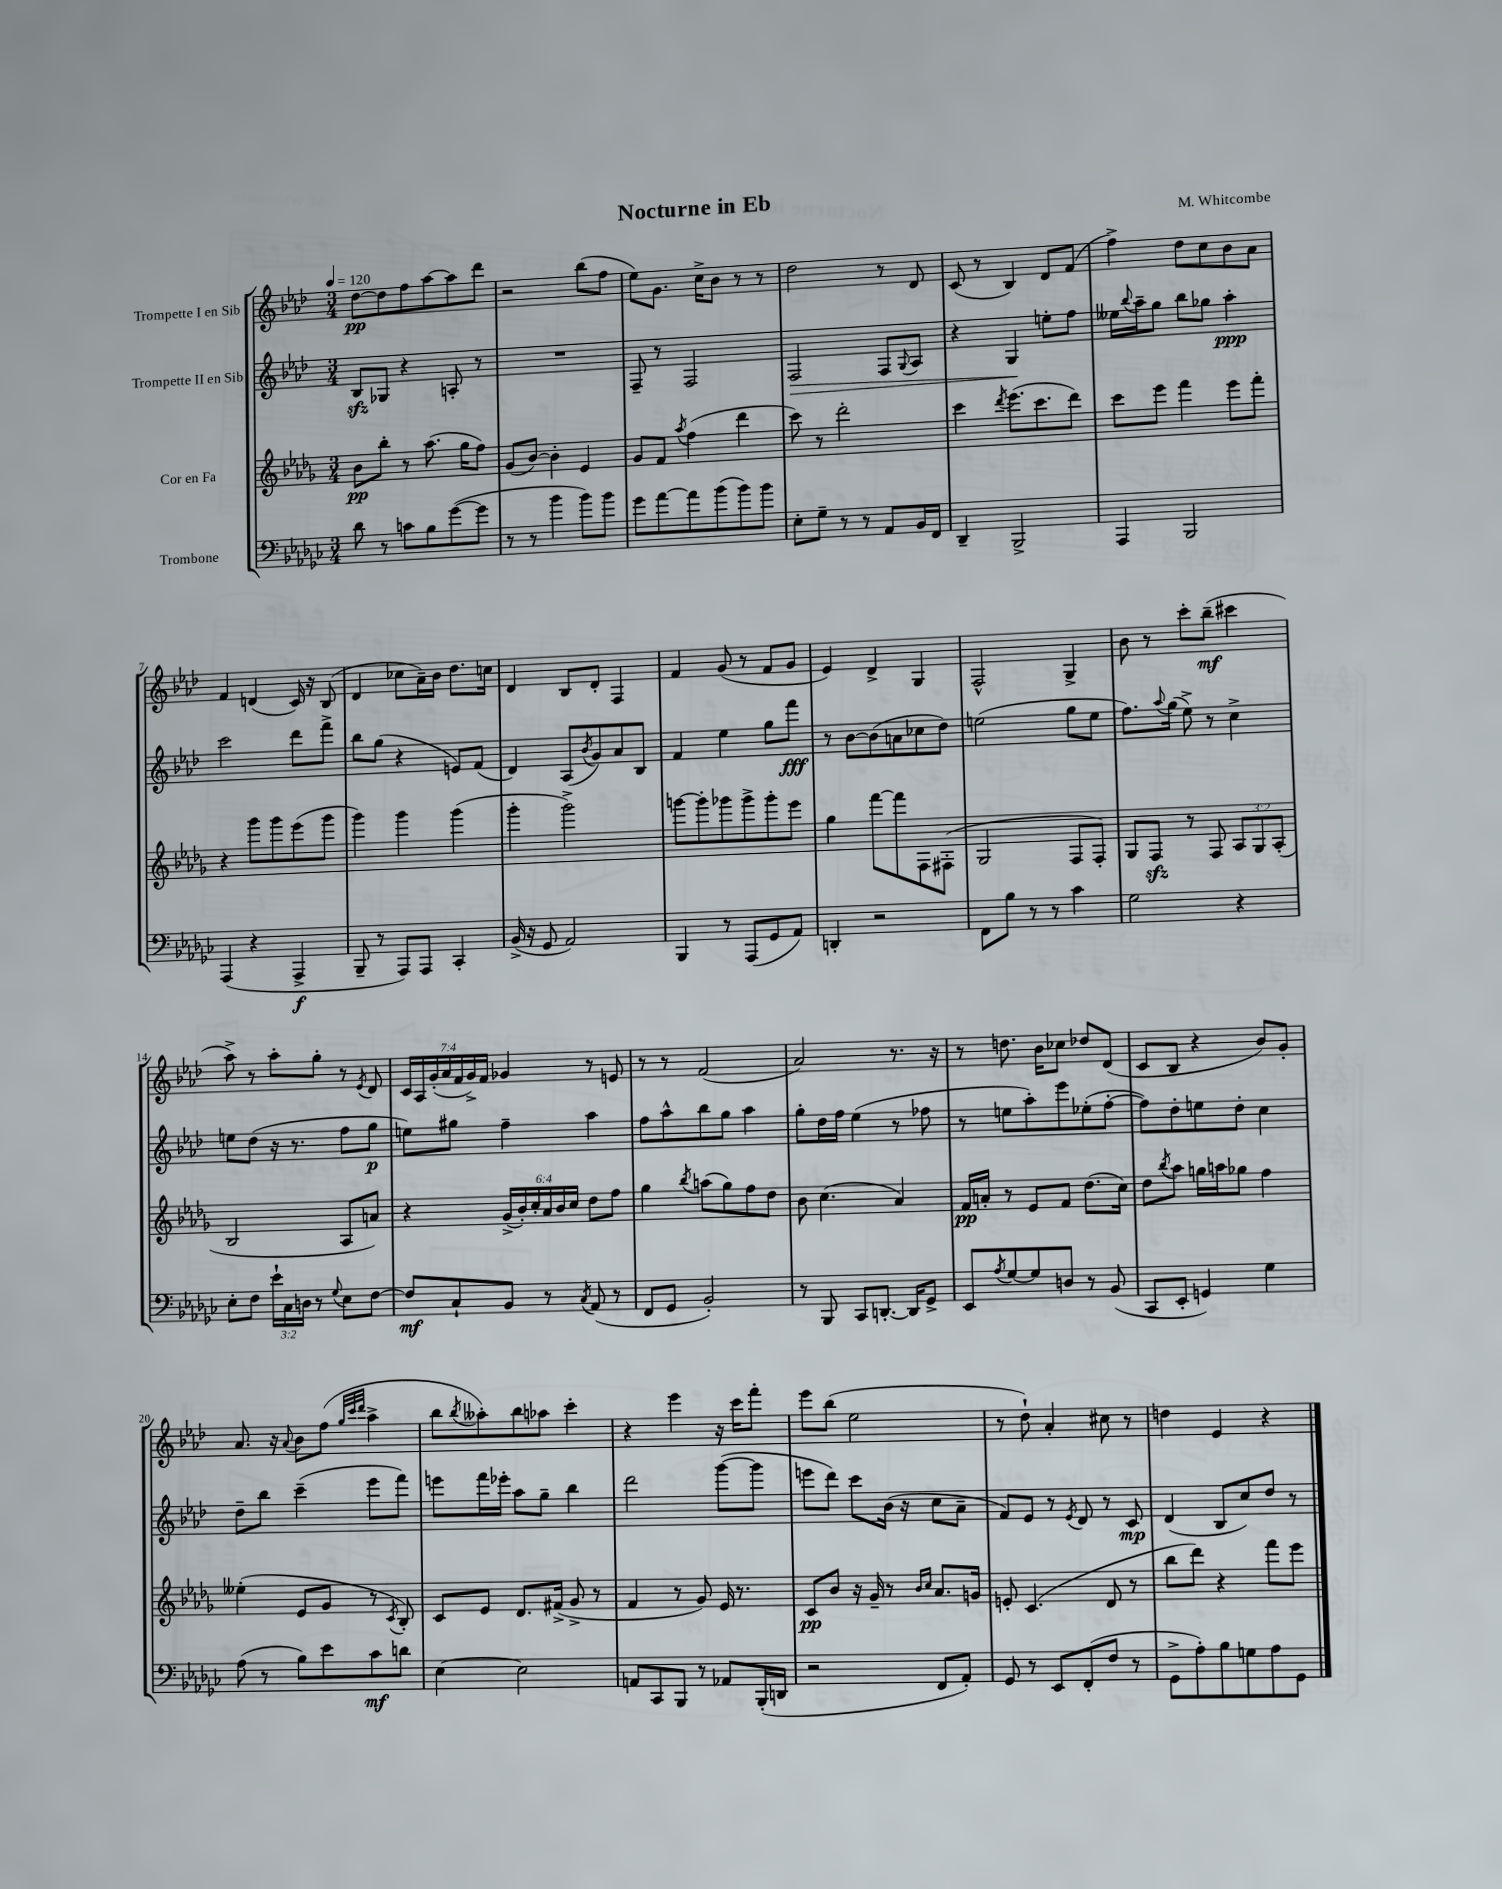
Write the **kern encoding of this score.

**kern	**dynam	**kern	**dynam	**kern	**dynam	**kern	**dynam
*part4	*part4	*part3	*part3	*part2	*part2	*part1	*part1
*staff4	*staff4	*staff3	*staff3	*staff2	*staff2	*staff1	*staff1
*I"Trombone	*	*I"Cor en Fa	*	*I"Trompette II en Sib	*	*I"Trompette I en Sib	*
*clefF4	*	*clefG2	*	*clefG2	*	*clefG2	*
*k[b-e-a-d-g-c-]	*	*k[b-e-a-d-g-]	*	*k[b-e-a-d-]	*	*k[b-e-a-d-]	*
*M3/4	*	*M3/4	*	*M3/4	*	*M3/4	*
*MM120	*	*MM120	*	*MM120	*	*MM120	*
=1	=1	=1	=1	=1	=1	=1	=1
8d-\	.	8b-\L	pp	8B-zz/L	.	[8dd-\L	pp
8r	.	8bb-'\J	.	8G-X/J	.	8dd-\]	.
8cn\L	.	8r	.	4r	.	8ff\	.
8B-\	.	(8.aa-\	.	.	.	[8aa-\	.
([8g-\	.	.	.	8An'/	.	8aa-\]	.
.	.	16gg-\KL	.	.	.	.	.
8g-\J]	.	8ff\J)	.	8r	.	8ddd-\J	.
=2	=2	=2	=2	=2	=2	=2	=2
8r	.	(8g-/L	.	2.r	.	2r	.
8r	.	[8b-/J)	.	.	.	.	.
4b-\	.	4b-'\]	.	.	.	.	.
8b-\L)	.	4e-/	.	.	.	(8bb-\L	.
8b-\J	.	.	.	.	.	8ff\J	.
=3	=3	=3	=3	=3	=3	=3	=3
8g-\L	.	8g-/L	.	8F~/	.	8ee-\L)	.
[8a-\	.	8f/J	.	8r	.	8.g\J	.
.	.	8qaa-/	.	.	.	.	.
8a-\]	.	(4ff\	.	2F/	.	.	.
.	.	.	.	.	.	16cc^\KL	.
(8b-\	.	.	.	.	.	8b-\J	.
8b-\)	.	4ddd-\	.	.	.	8r	.
8b-\J	.	.	.	.	.	8r	.
=4	=4	=4	=4	=4	=4	=4	=4
!	!	!	!	!	!LO:HP:b	!	!
8E-'\L	.	8ccc\)	.	2F/	>	2dd-\	.
8G-~\J	.	8r	.	.	.	.	.
8r	.	2ddd-'\	.	.	.	.	.
8r	.	.	.	.	.	.	.
8AA-/L	.	.	.	8F/L	.	8r	.
.	.	.	.	8qqG/	.	.	.
16BB-/L	.	.	.	8A-/J	.	8d-/	.
16FF/JJ	.	.	.	.	.	.	.
=5	=5	=5	=5	=5	=5	=5	=5
4DD-~/	.	4ccc\	.	4r	.	(8c/	.
.	.	.	.	.	.	8r	.
.	.	8qddd-/	.	.	.	.	.
2BBB-^/	.	(8.eee-\L	.	4G/	.	4B-/)	.
.	.	8.ccc\	.	.	.	.	.
.	.	.	.	8een'\L	]	8d-/L	.
.	.	8ddd-\J)	.	8ff\J	.	(8f/J	.
=6	=6	=6	=6	=6	=6	=6	=6
4AAA-/	.	8ccc\L	.	16ee--X\LL	.	4ff^\)	.
.	.	.	.	8qqbb-/	.	.	.
.	.	.	.	16aa-~\J	.	.	.
.	.	8eee-\J	.	8gg\J	.	.	.
2BBB-/	.	4fff\	.	8bb-\L	.	8dd-\L	.
.	.	.	.	8gg-X\J	.	8cc\	.
.	.	8eee-\L	.	4aa-'\	ppp	8b-\	.
.	.	8fff'\J	.	.	.	8a-\J	.
!!LO:LB:g=z
=7	=7	=7	=7	=7	=7	=7	=7
(4AAA-/	.	4r	.	2ccc\	.	4f/	.
4r	.	8ggg-\L	.	.	.	(4dn/	.
.	.	8ggg-\	.	.	.	.	.
4AAA-^/	f	(8eee-\	.	8ddd-\L	.	16c/)	.
.	.	.	.	.	.	16r	.
.	.	8ggg-\J	.	8fff^\J	.	(8B-/	.
=8	=8	=8	=8	=8	=8	=8	=8
8BBB-~/	.	4ggg-\)	.	8bb-\L	.	4d-/	.
8r	.	.	.	(8gg\J	.	.	.
8AAA-/L)	.	4ggg-\	.	4r	.	8cc-X\L	.
8AAA-/J	.	.	.	.	.	16a-~\L)	.
.	.	.	.	.	.	16b-\JJ	.
4CC-'/	.	(4ggg-\	.	8en/L)	.	8.dd-\L	.
.	.	.	.	(8f/J	.	.	.
.	.	.	.	.	.	16ccn\Jk	.
=9	=9	=9	=9	=9	=9	=9	=9
(16BB-^/	.	4ggg-'\	.	4d-/)	.	4d-/	.
16r	.	.	.	.	.	.	.
8GG-/	.	.	.	.	.	.	.
2AA-/)	.	2ggg-^\)	.	(8A-/L	.	8B-/L	.
.	.	.	.	8qb-/	.	.	.
.	.	.	.	8g/)	.	8d-'/J	.
.	.	.	.	8a-/	.	4F/	.
.	.	.	.	8B-/J	.	.	.
=10	=10	=10	=10	=10	=10	=10	=10
4BBB-/	.	[8gggn\L	.	4f/	.	4f/	.
.	.	8ggg'\]	.	.	.	.	.
8r	.	8ggg-X\	.	4ee-\	.	(8g/	.
(8AAA-/L	.	8ggg-^\	.	.	.	8r	.
8GG-/	.	8ggg-'\	.	8gg\L	.	8f/L	.
8AA-/J)	.	8eee-\J	.	8fff\J	fff	8g/J	.
=11	=11	=11	=11	=11	=11	=11	=11
4DDn'/	.	4gg-\	.	8r	.	4e-/)	.
.	.	.	.	[8b-\L	.	.	.
2r	.	[8fff\L	.	(8b-\]	.	4d-^/	.
.	.	8fff\]	.	8an\	.	.	.
.	.	8F\	.	8cc-X\	.	4G/	.
.	.	(8F#X'\J	.	8dd-\J)	.	.	.
=12	=12	=12	=12	=12	=12	=12	=12
8FF\L	.	2G-/	.	(2een\	.	2F^^/	.
8B-\J	.	.	.	.	.	.	.
8r	.	.	.	.	.	.	.
8r	.	.	.	.	.	.	.
4c-\	.	8F/L	.	8gg\L	.	4G^/	.
.	.	8F'/J)	.	8ee\J	.	.	.
=13	=13	=13	=13	=13	=13	=13	=13
2G-\	.	8G-/L	.	8.ff\L)	.	8b-\	.
.	.	8Fzz/J	.	.	.	8r	.
.	.	.	.	8qqaa-/	.	.	.
.	.	.	.	(16gg\Jk	.	.	.
.	.	8r	.	8ee-^\)	.	8ccc'\L	.
.	.	8F/	.	8r	.	(8bb-~\J	mf
4r	.	12A-/L	.	4cc^\	.	4ccc#X\	.
.	.	12G-/	.	.	.	.	.
.	.	(12A-'/J	.	.	.	.	.
!!LO:LB:g=z
=14	=14	=14	=14	=14	=14	=14	=14
8E-'\L	.	2B-/	.	8een\L	.	8aa-^\)	.
8F\J	.	.	.	(8dd-\J	.	8r	.
24e-`\LL	.	.	.	16r	.	8aa-'\L	.
24C-\	.	.	.	.	.	.	.
.	.	.	.	8.r	.	.	.
24Dn\JJ	.	.	.	.	.	.	.
8r	.	.	.	.	.	8gg'\J	.
8qqG-/	.	.	.	.	.	.	.
8E-\L	.	8A-/L	.	8ff\L	.	8r	.
.	.	.	.	.	.	8qe-/	.
[8F\J	.	8an/J)	.	8gg\J	p	8d-/	.
=15	=15	=15	=15	=15	=15	=15	=15
8F/L]	mf	4r	.	8een\L)	.	28c/LL	.
.	.	.	.	.	.	28A-/	.
.	.	.	.	.	.	(28g'/	.
.	.	.	.	.	.	28a-/	.
8C-`/	.	.	.	8gg#X\J	.	.	.
.	.	.	.	.	.	28f/	.
.	.	.	.	.	.	28g^/)	.
.	.	.	.	.	.	28f/JJ	.
8BB-/J	.	(24g-^/LL	.	4ff~\	.	4g-X/	.
.	.	24b-'/)	.	.	.	.	.
.	.	24cc'/	.	.	.	.	.
8r	.	24a-/	.	.	.	.	.
.	.	24b-/	.	.	.	.	.
.	.	24cc/JJ	.	.	.	.	.
8qC-/	.	.	.	.	.	.	.
(8AA-/	.	8dd-\L	.	4aa-\	.	8r	.
8r	.	8ff\J	.	.	.	8en/	.
=16	=16	=16	=16	=16	=16	=16	=16
8FF/L	.	4gg-\	.	8ff\L	.	8r	.
8GG-/J	.	.	.	8aa-^^\	.	8r	.
.	.	8qbb-/	.	.	.	.	.
2BB-'/)	.	(8aan\L	.	8bb-\	.	(2f/	.
.	.	8gg-\)	.	8gg\J	.	.	.
.	.	8ff\	.	4aa-\	.	.	.
.	.	8dd-\J	.	.	.	.	.
=17	=17	=17	=17	=17	=17	=17	=17
8r	.	8b-\	.	8gg'\L	.	2a-/)	.
8BBB-/	.	(4.cc\	.	16dd-\L	.	.	.
.	.	.	.	16ff\JJ	.	.	.
8CC-/L	.	.	.	(4ee-\	.	.	.
[8.DDn'/J	.	.	.	.	.	.	.
.	.	4a-/)	.	8r	.	8.r	.
16DD/KL]	.	.	.	.	.	.	.
8GG-^/J	.	.	.	8ff-X\	.	.	.
.	.	.	.	.	.	16r	.
=18	=18	=18	=18	=18	=18	=18	=18
8EE-/L	.	16f/LL	pp	8r	.	8r	.
.	.	16an'/JJ	.	.	.	.	.
8qA-/	.	.	.	.	.	.	.
[8G-/	.	8r	.	8een\L	.	8.ddn\	.
8G-/]	.	8e-/L	.	8aa-'\)	.	.	.
.	.	.	.	.	.	16b-\KL	.
8Dn/J	.	8f/J	.	8eee-\	.	8cc-X\J	.
8r	.	(8.dd-\L	.	(8ee-X'\	.	8dd-X/L	.
(8BB-/	.	.	.	[8ff'\J	.	(8d-/J	.
.	.	16cc\Jk)	.	.	.	.	.
=19	=19	=19	=19	=19	=19	=19	=19
8CC-/L	.	8dd-\L	.	8ff\L])	.	8c/L	.
.	.	8qbb-/	.	.	.	.	.
8EE-'/J	.	8aa-\J	.	8dd-'\	.	8B-/J	.
4GGn/)	.	16ggn\LL	.	8een\	.	4r	.
.	.	16aan\J	.	.	.	.	.
.	.	8gg-X\J	.	8dd-'\J	.	.	.
4G-\	.	4ff\	.	4cc\	.	8b-/L)	.
.	.	.	.	.	.	8g'/J	.
!!LO:LB:g=z
=20	=20	=20	=20	=20	=20	=20	=20
(8A-\	.	(4ee--X'\	.	8dd-~\L	.	8.a-/	.
8r	.	.	.	8bb-\J	.	.	.
.	.	.	.	.	.	16r	.
.	.	.	.	.	.	8qqa-/	.
8B-\L)	.	8e-/L	.	(4ccc~\	.	8b-\L	.
8e-\	.	8g-/J	.	.	.	(8ff\J	.
.	.	.	.	.	.	32qqgg/LLL	.
.	.	.	.	.	.	32qqccc/	.
.	.	.	.	.	.	32qqddd-/JJJ	.
8c-\	mf	8r	.	8eee-\L	.	4aa-^\	.
.	.	8qc/	.	.	.	.	.
8dn\J	.	8B-'/)	.	8fff\J)	.	.	.
=21	=21	=21	=21	=21	=21	=21	=21
[4E-\	.	8c/L	.	8eeen\L	.	8bb-\L	.
.	.	.	.	.	.	8qbb-/	.
.	.	8e-/J	.	16fff\L	.	8aa--X'\)	.
.	.	.	.	16eee-X'\JJ	.	.	.
2E-\]	.	8.d-/L	.	8aa-\L	.	8bb-\	.
.	.	.	.	8gg~\J	.	8aa-X\J	.
.	.	(16f#X^/Jk	.	.	.	.	.
.	.	8g-^/	.	4bb-\	.	4ccc'\	.
.	.	8r	.	.	.	.	.
=22	=22	=22	=22	=22	=22	=22	=22
8AAn/L	.	4f/	.	2ddd-\	.	4r	.
8CC-/	.	.	.	.	.	.	.
8BBB-/J	.	8r	.	.	.	4eee-\	.
8r	.	8g-/)	.	.	.	.	.
8AA-X/L	.	16e-/	.	([8ggg\L	.	16r	.
.	.	8.r	.	.	.	16ccc\KL	.
(16BBB-'/L	.	.	.	8ggg\J]	.	8fff'\J	.
16DDn/JJ	.	.	.	.	.	.	.
=23	=23	=23	=23	=23	=23	=23	=23
2r	.	8c/L	pp	8eeen\L	.	8eee-\L	.
.	.	8b-/J	.	8ddd-\J)	.	(8bb-\J	.
.	.	16r	.	8ccc\L	.	2ee-\	.
.	.	16g-~/	.	.	.	.	.
.	.	8r	.	(16b-\Jk	.	.	.
.	.	.	.	16r	.	.	.
.	.	16qqb-/LL	.	.	.	.	.
.	.	16qqcc/JJ	.	.	.	.	.
8FF/L	.	8.a-/L	.	8cc\L	.	.	.
8AA-'/J)	.	.	.	8a-~\J	.	.	.
.	.	16gn/Jk	.	.	.	.	.
=24	=24	=24	=24	=24	=24	=24	=24
8GG-/	.	8en'/	.	8f/L)	.	8r	.
8r	.	(4.c/	.	8e-/J	.	8dd-`\)	.
8EE-/L	.	.	.	8r	.	4a-'/	.
.	.	.	.	8qe-/	.	.	.
(8FF'/	.	.	.	8d-/	.	.	.
8F/J	.	8d-/	.	8r	.	8cc#X\	.
8r	.	8r	.	8c/	mp	8r	.
=25	=25	=25	=25	=25	=25	=25	=25
8GG-^\L	.	8bb-\L	.	(4d-/	.	4ddn\	.
8A-'\)	.	8ddd-\J)	.	.	.	.	.
8B-\	.	4r	.	8B-/L	.	4e-/	.
8Gn\	.	.	.	8cc/)	.	.	.
8A-\	.	8fff\L	.	8dd-/J	.	4r	.
8GG-\J	.	8eee-\J	.	8r	.	.	.
==	==	==	==	==	==	==	==
*-	*-	*-	*-	*-	*-	*-	*-
